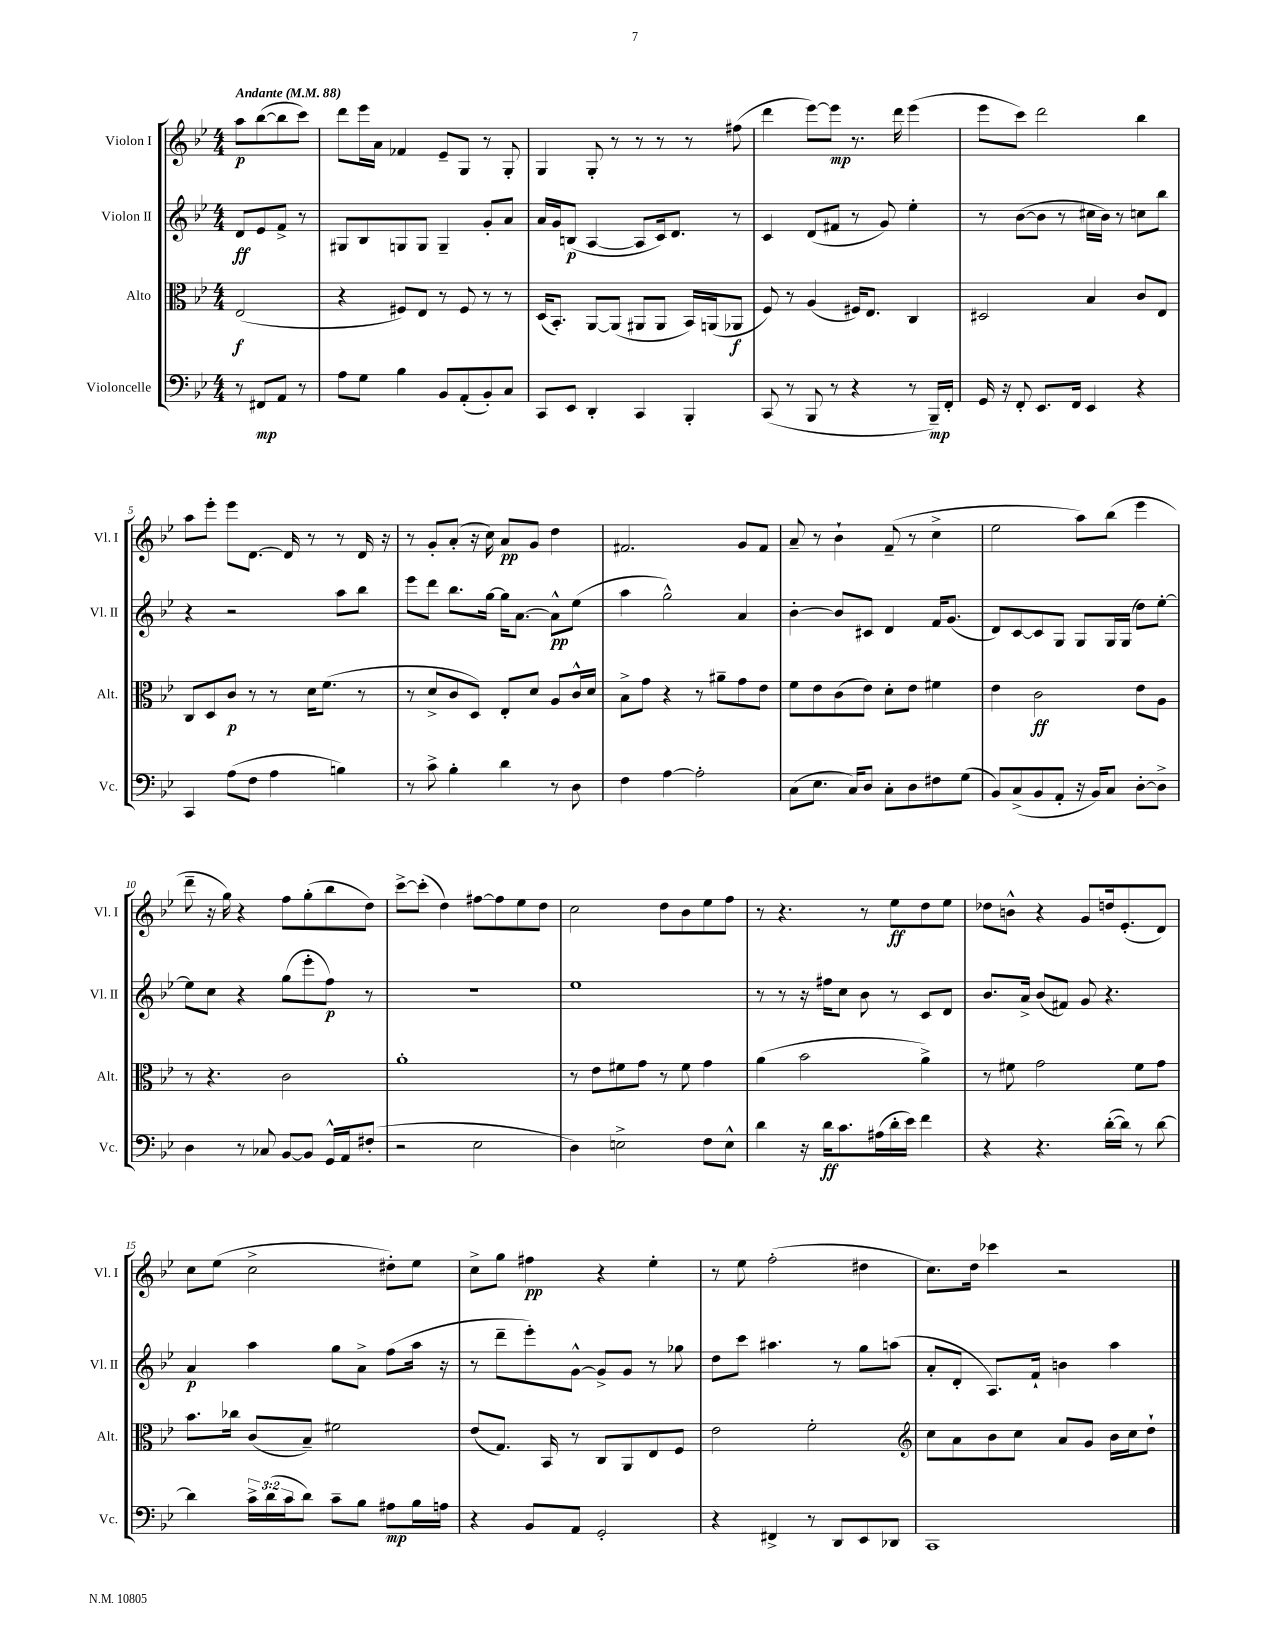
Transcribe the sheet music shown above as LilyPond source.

<<
\new StaffGroup <<
\new Staff = "s0" \with { instrumentName = "Violon I" shortInstrumentName = "Vl. I" } {
    \clef treble \key bes \major \numericTimeSignature \time 4/4 \partial 2 \tempo "Andante" 4 = 88
    a''8\p bes''8~( bes''8 c'''8) |
    d'''8 ees'''16 a'16 fes'4 ees'8-- g8 r8 g8-. |
    g4 g8-. r8 r8 r8 r8 fis''8( |
    d'''4 ees'''8~) ees'''8\mp r8. d'''16 ees'''4( |
    ees'''8 c'''8) d'''2 bes''4 |
    a''8 ees'''8-. ees'''8 d'8.~ d'16 r8 r8 d'16 r16 |
    r8 g'8-. a'8-.( r16 c''16) a'8\pp g'8 d''4 |
    fis'2. g'8 fis'8 |
    a'8-- r8 bes'4-! f'8--( r8 c''4-> |
    ees''2 a''8) bes''8( ees'''4 |
    d'''8-- r16 g''16) r4 f''8 g''8-.( bes''8 d''8) |
    c'''8~-> c'''8-.( d''4) fis''8~ fis''8 ees''8 d''8 |
    c''2 d''8 bes'8 ees''8 f''8 |
    r8 r4. r8 ees''8\ff d''8 ees''8 |
    des''8 b'8-^ r4 g'8 d''16 ees'8.-.( d'8) |
    c''8 ees''8( c''2-> dis''8-.) ees''8 |
    c''8-> g''8 fis''4\pp r4 ees''4-. |
    r8 ees''8 f''2-.( dis''4 |
    c''8.) d''16 ces'''4 r2 \bar "|." |
}
\new Staff = "s1" \with { instrumentName = "Violon II" shortInstrumentName = "Vl. II" } {
    \clef treble \key bes \major \numericTimeSignature \time 4/4 \partial 2
    d'8\ff ees'8 f'8-> r8 |
    gis8 bes8 g8 g8 g4-- g'8-. a'8 |
    a'16 g'16 b8\p( a4~ a8 c'16) d'8. r8 |
    c'4 d'8( fis'8 r8 g'8) ees''4-. |
    r8 bes'8~( bes'8 r8 cis''16 bes'16) r8 c''8 bes''8 |
    r4 r2 a''8 bes''8 |
    ees'''8 d'''8 bes''8. g''16~ g''16 a'8.~ a'8-^\pp ees''8( |
    a''4 g''2-^) a'4 |
    bes'4~-. bes'8 cis'8 d'4 f'16 g'8.( |
    d'8) c'8~ c'8 g8 g8 g16 g16( d''8) ees''8~-. |
    ees''8 c''8 r4 g''8( ees'''8-. f''8\p) r8 |
    R1 |
    ees''1 |
    r8 r8 r16 fis''16 c''8 bes'8 r8 c'8 d'8 |
    bes'8. a'16-> bes'8( fis'8) g'8 r4. |
    a'4\p a''4 g''8 a'8-> f''8( a''16 r16 |
    r8 d'''8-- ees'''8-.) g'8~-^ g'8-> g'8 r8 ges''8 |
    d''8 c'''8 ais''4. r8 g''8 a''8( |
    a'8-. d'8-. a8.) f'16-! b'4 a''4 \bar "|." |
}
\new Staff = "s2" \with { instrumentName = "Alto" shortInstrumentName = "Alt." } {
    \clef alto \key bes \major \numericTimeSignature \time 4/4 \partial 2
    ees2\f( |
    r4 fis8) ees8 r8 fis8 r8 r8 |
    d16( bes,8.-.) a,8~ a,8( ais,8 ais,8 bes,16) a,16( aes,8\f |
    f8) r8 a4( fis16) ees8. c4 |
    dis2 bes4 c'8 ees8 |
    c8 d8 c'8\p r8 r8 d'16 f'8.( r8 |
    r8 d'8-> c'8 d8) ees8-. d'8 a8 c'16-^ d'16 |
    bes8-> g'8 r4 r8 ais'8-- g'8 ees'8 |
    f'8 ees'8 c'8( ees'8) d'8-. ees'8 fis'4 |
    ees'4 c'2\ff ees'8 a8 |
    r8 r4. c'2 |
    a'1-. |
    r8 ees'8 fis'8 g'8 r8 fis'8 g'4 |
    a'4( bes'2 a'4->) |
    r8 fis'8 g'2 fis'8 g'8 |
    bes'8. ces''16 c'8( bes8--) fis'2 |
    ees'8( g8.) bes,16 r8 c8 a,8 ees8 f8 |
    ees'2 f'2-. |
    \clef treble c''8 a'8 bes'8 c''8 a'8 g'8 bes'16 c''16 d''8-! \bar "|." |
}
\new Staff = "s3" \with { instrumentName = "Violoncelle" shortInstrumentName = "Vc." } {
    \clef bass \key bes \major \numericTimeSignature \time 4/4 \override Staff.TupletNumber.text = #tuplet-number::calc-fraction-text \partial 2
    r8 fis,8\mp a,8 r8 |
    a8 g8 bes4 bes,8 a,8-.( bes,8-.) c8 |
    c,8 ees,8 d,4-. c,4 bes,,4-. |
    c,8( r8 bes,,8 r8 r4 r8 bes,,16--\mp) f,16-. |
    g,16 r16 f,8-. ees,8. f,16 ees,4 r4 |
    c,4 a8( f8 a4 b4) |
    r8 c'8-> bes4-. d'4 r8 d8 |
    f4 a4~ a2-. |
    c8( ees8. c16) d8 c8-. d8 fis8 g8( |
    bes,8) c8->( bes,8 a,8-. r16 bes,16) c8 d8~-. d8-> |
    d4 r8 ces8 bes,8~ bes,8 g,16-^ a,16 fis8-.( |
    r2 ees2 |
    d4) e2-> f8 e8-^ |
    d'4 r16 d'16\ff c'8. ais16( d'16-. ees'16) f'4 |
    r4 r4. d'16~-.( d'16) r8 d'8~ |
    d'4 \tuplet 3/2 { c'16-> d'16( c'16 } d'8) c'8-- bes8 ais8\mp bes16 a16 |
    r4 bes,8 a,8 g,2-. |
    r4 fis,4-> r8 d,8 ees,8 des,8 |
    c,1 \bar "|." |
}
>>
>>
